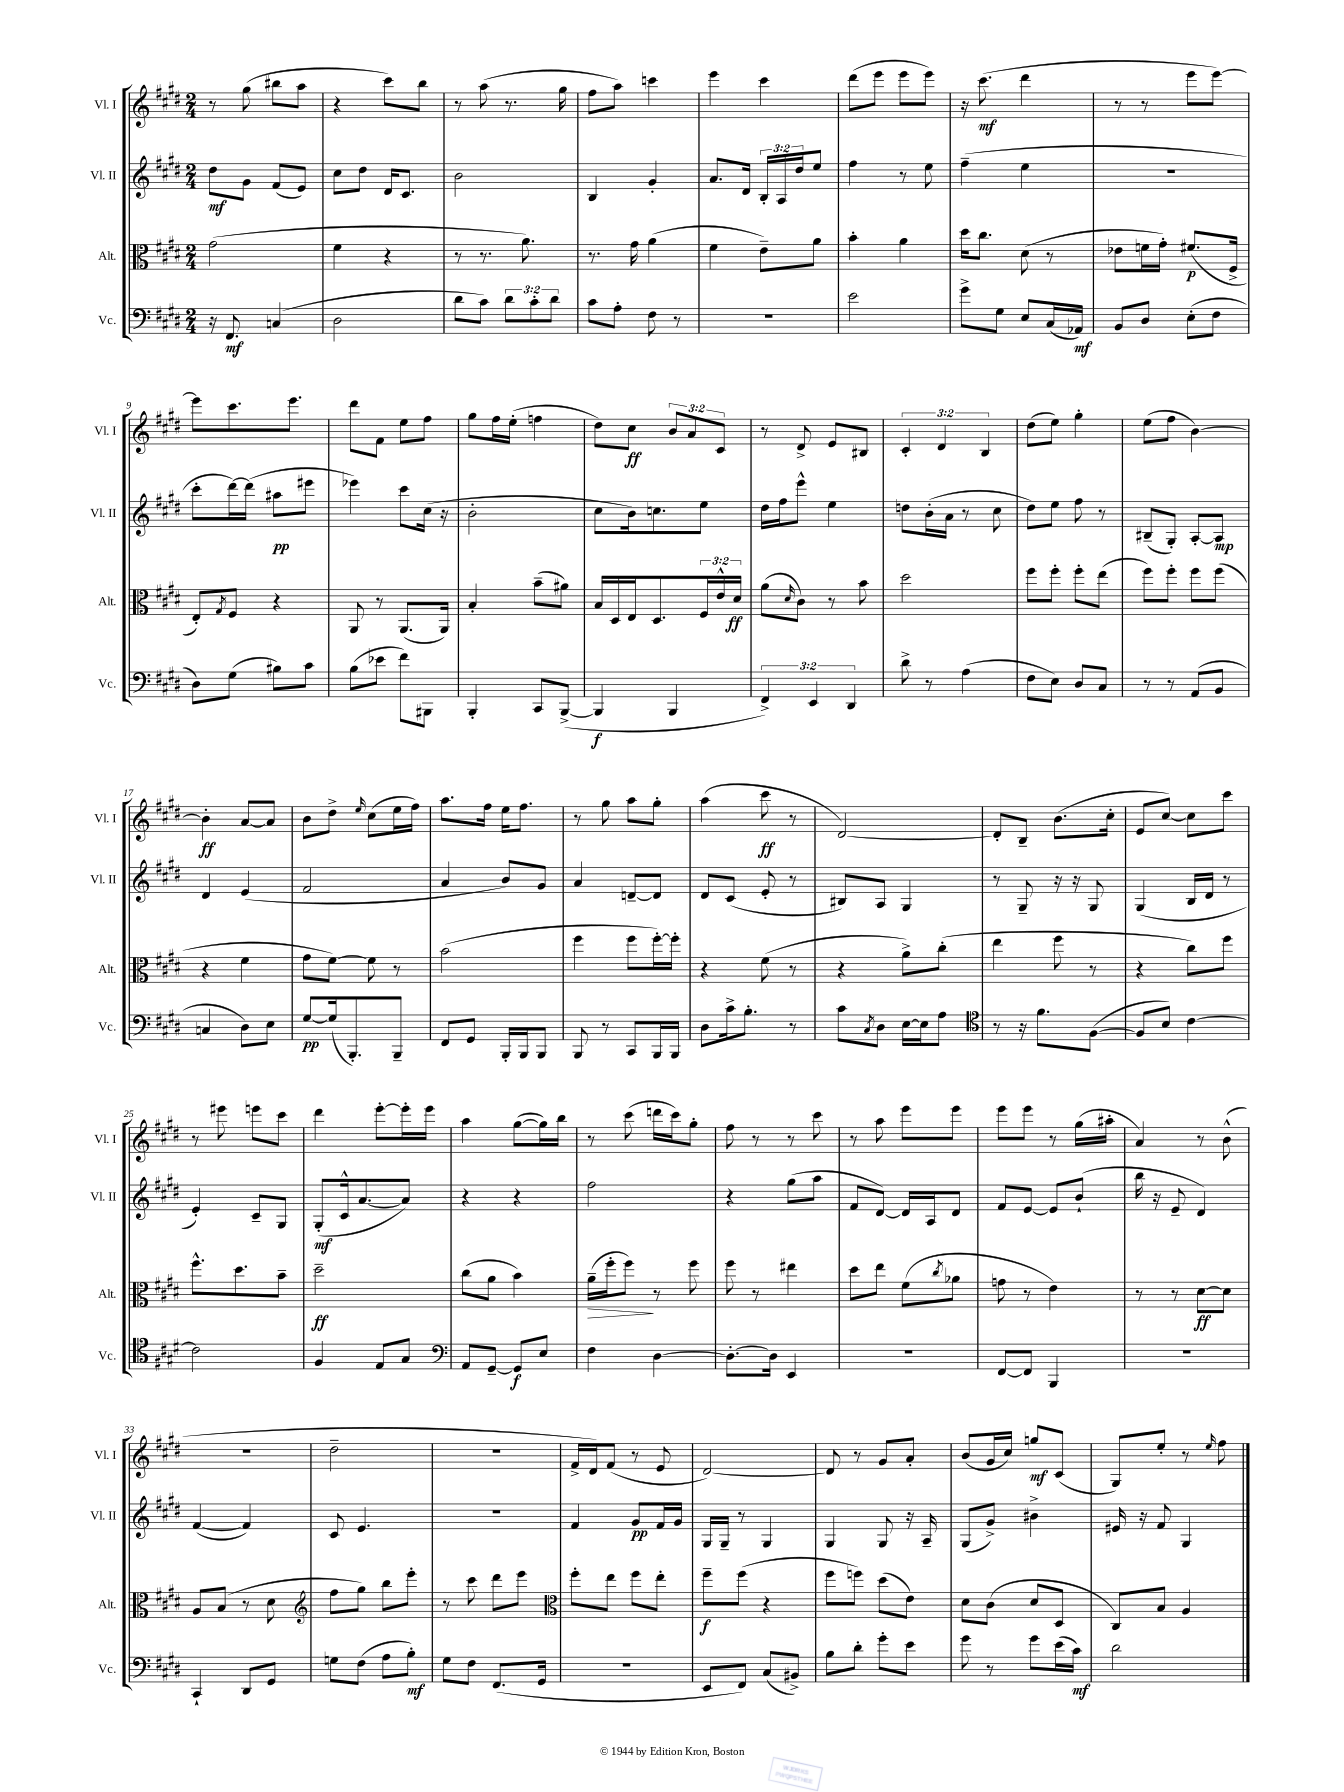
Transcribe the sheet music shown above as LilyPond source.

<<
\new StaffGroup <<
\new Staff = "s0" \with { instrumentName = "Vl. I" shortInstrumentName = "Vl. I" } {
    \clef treble \key e \major \numericTimeSignature \time 2/4 \override Staff.TupletNumber.text = #tuplet-number::calc-fraction-text
    r8 gis''8( bis''8 a''8 |
    r4 cis'''8) b''8 |
    r8 a''8( r8. gis''16 |
    fis''8 a''8) c'''4 |
    e'''4 cis'''4 |
    dis'''8( e'''8 e'''8 e'''8) |
    r16 cis'''8.\mf( dis'''4 |
    r8 r8 e'''8 e'''8~) |
    e'''8 cis'''8. e'''8. |
    dis'''8 fis'8 e''8 fis''8 |
    gis''8 fis''16 e''16-.( f''4 |
    dis''8) cis''8\ff \tuplet 3/2 { b'8 a'8 cis'8 } |
    r8 dis'8-> e'8 bis8 |
    \tuplet 3/2 { cis'4-. dis'4 b4 } |
    dis''8( e''8) gis''4-. |
    e''8( fis''8 b'4~) |
    b'4-.\ff a'8~ a'8 |
    b'8 dis''8-> \grace { e''16 } cis''8( e''16 fis''16) |
    a''8. fis''16 e''16 fis''8. |
    r8 gis''8 a''8 gis''8-. |
    a''4( cis'''8\ff r8 |
    dis'2~) |
    dis'8-. b8-- b'8.( cis''16-. |
    e'8 cis''8~) cis''8 cis'''8 |
    r8 eis'''8 e'''8 cis'''8 |
    dis'''4 e'''8~-. e'''16-. e'''16 |
    a''4 gis''8~( gis''16) b''16 |
    r8 cis'''8( d'''16 cis'''16) gis''8-. |
    fis''8 r8 r8 cis'''8 |
    r8 a''8 e'''8 e'''8 |
    e'''8 e'''8 r8 gis''16( ais''16-. |
    a'4) r8 b'8-^( |
    R2 |
    dis''2-- |
    R2 |
    fis'16-> dis'16) fis'8( r8 e'8 |
    dis'2~) |
    dis'8 r8 gis'8 a'8-. |
    b'8( gis'16 cis''16) g''8\mf cis'8( |
    gis8) e''8-. r8 \grace { e''16 } fis''8 \bar "|." |
}
\new Staff = "s1" \with { instrumentName = "Vl. II" shortInstrumentName = "Vl. II" } {
    \clef treble \key e \major \numericTimeSignature \time 2/4 \override Staff.TupletNumber.text = #tuplet-number::calc-fraction-text
    dis''8\mf gis'8 fis'8( e'8) |
    cis''8 dis''8 dis'16 cis'8. |
    b'2 |
    b4 gis'4-. |
    a'8. dis'16 \tuplet 3/2 { b16-. a16 dis''16 } e''8 |
    fis''4 r8 e''8 |
    fis''4--( e''4 |
    r2 |
    cis'''8-. dis'''16~) dis'''16( ais''8\pp eis'''8 |
    ees'''4) cis'''8 cis''16( r16 |
    b'2-. |
    cis''8 b'16) c''8. e''8 |
    dis''16 fis''16 e'''8-^ e''4 |
    d''8 b'16-.( a'16 r8 cis''8 |
    dis''8) e''8 fis''8 r8 |
    bis8--( gis8-.) a8~-. a8\mp |
    dis'4 e'4( |
    fis'2 |
    a'4 b'8) gis'8 |
    a'4 d'8~-- d'8 |
    dis'8 cis'8( e'8-. r8 |
    bis8) a8 gis4 |
    r8 gis8-- r16 r16 gis8 |
    gis4( b16 dis'16 r8 |
    e'4-.) cis'8-- gis8 |
    gis8-.\mf( cis'16-^ a'8.~ a'8) |
    r4 r4 |
    fis''2 |
    r4 gis''8( a''8 |
    fis'8 dis'8~) dis'16 a16 dis'8 |
    fis'8 e'8~ e'8 b'8-!( |
    b''16 r16 e'8-- dis'4) |
    fis'4~( fis'4) |
    cis'8 e'4. |
    R2 |
    fis'4 gis'8\pp fis'16 gis'16 |
    gis16 gis16-- r8 gis4 |
    gis4 gis8 r16 a16-- |
    gis8( gis'8->) bis'4-> |
    eis'16 r16 fis'8 gis4 \bar "|." |
}
\new Staff = "s2" \with { instrumentName = "Alt." shortInstrumentName = "Alt." } {
    \clef alto \key e \major \numericTimeSignature \time 2/4 \override Staff.TupletNumber.text = #tuplet-number::calc-fraction-text
    gis'2( |
    fis'4 r4 |
    r8 r8. a'8.) |
    r8. gis'16 a'4( |
    fis'4 e'8--) a'8 |
    b'4-. a'4 |
    dis''16 cis''8. dis'8( r8 |
    ees'8 f'16 gis'16-.) fis'8.\p( fis16-> |
    e8-.) \acciaccatura { gis8 } fis8 r4 |
    a,8 r8 a,8.( a,16) |
    b4-. b'8--( ais'8) |
    b16 dis16 e16 dis8. \tuplet 3/2 { fis16 e'16-^ dis'16\ff } |
    a'8( \grace { dis'16 } cis'8) r8 b'8 |
    dis''2 |
    fis''8 fis''8-. fis''8-. e''8( |
    fis''8) fis''8-. fis''8 fis''8( |
    r4 fis'4 |
    gis'8 fis'8~) fis'8 r8 |
    b'2( |
    fis''4 fis''8 fis''16~-.) fis''16-. |
    r4 fis'8( r8 |
    r4 a'8->) cis''8-.( |
    e''4 fis''8 r8 |
    r4 cis''8) fis''8 |
    fis''8.-^ dis''8. b'8-- |
    dis''2--\ff |
    cis''8( a'8 b'4) |
    a'16--\>( fis''16-. fis''8\!) r8 fis''8 |
    fis''8 r8 eis''4 |
    dis''8 e''8 fis'8( \acciaccatura { cis''8 } aes'8 |
    g'8 r8 e'4) |
    r8 r8 dis'8~\ff dis'8 |
    a8 b8( r8 dis'8 |
    \clef treble fis''8 gis''8) b''8 e'''8-. |
    r8 cis'''8 dis'''8 e'''8 |
    \clef alto fis''8-. e''8 fis''8 e''8-. |
    fis''8--\f fis''8( r4 |
    fis''8 f''8) dis''8( e'8) |
    dis'8 cis'8( dis'8 dis8 |
    cis8) b8 a4 \bar "|." |
}
\new Staff = "s3" \with { instrumentName = "Vc." shortInstrumentName = "Vc." } {
    \clef bass \key e \major \numericTimeSignature \time 2/4 \override Staff.TupletNumber.text = #tuplet-number::calc-fraction-text
    r16 fis,8.\mf c4( |
    dis2 |
    dis'8 cis'8) \tuplet 3/2 { dis'8 cis'8-. dis'8 } |
    cis'8 a8-. fis8 r8 |
    r2 |
    e'2 |
    gis'8-> gis8 e8 cis16( aes,16\mf) |
    b,8 dis8 e8-.( fis8 |
    dis8) gis8( bis8) cis'8 |
    b8( ees'8 fis'8) bis,,8 |
    b,,4-. cis,8 b,,8~->( |
    b,,4\f b,,4 |
    \tuplet 3/2 { fis,4->) e,4 dis,4 } |
    dis'8-> r8 a4( |
    fis8 e8) dis8 cis8 |
    r8 r8 a,8( b,8 |
    c4 dis8) e8 |
    gis8~\pp gis16( b,,8.-.) b,,8-- |
    fis,8 gis,8 b,,16-. b,,16 b,,8 |
    b,,8 r8 cis,8 b,,16 b,,16 |
    dis8 cis'16-> b8.-. r8 |
    cis'8 \acciaccatura { cis8 } dis8 e16~ e16 a8 |
    \clef tenor r8 r16 fis'8. fis8~( |
    fis8 b8) cis'4~ |
    cis'2 |
    fis4 e8 gis8 |
    \clef bass a,8 gis,8~-- gis,8\f e8 |
    fis4 dis4~ |
    dis8.~-. dis16 e,4 |
    r2 |
    fis,8~ fis,8 b,,4 |
    r2 |
    cis,4-! dis,8 gis,8 |
    g8 fis8( a8 b8-.\mf) |
    gis8 fis8 fis,8.( gis,16 |
    R2 |
    e,8 fis,8) cis8( bis,8->) |
    b8 dis'8-. gis'8-. e'8 |
    gis'8 r8 gis'8 e'16( cis'16\mf) |
    dis'2 \bar "|." |
}
>>
>>
